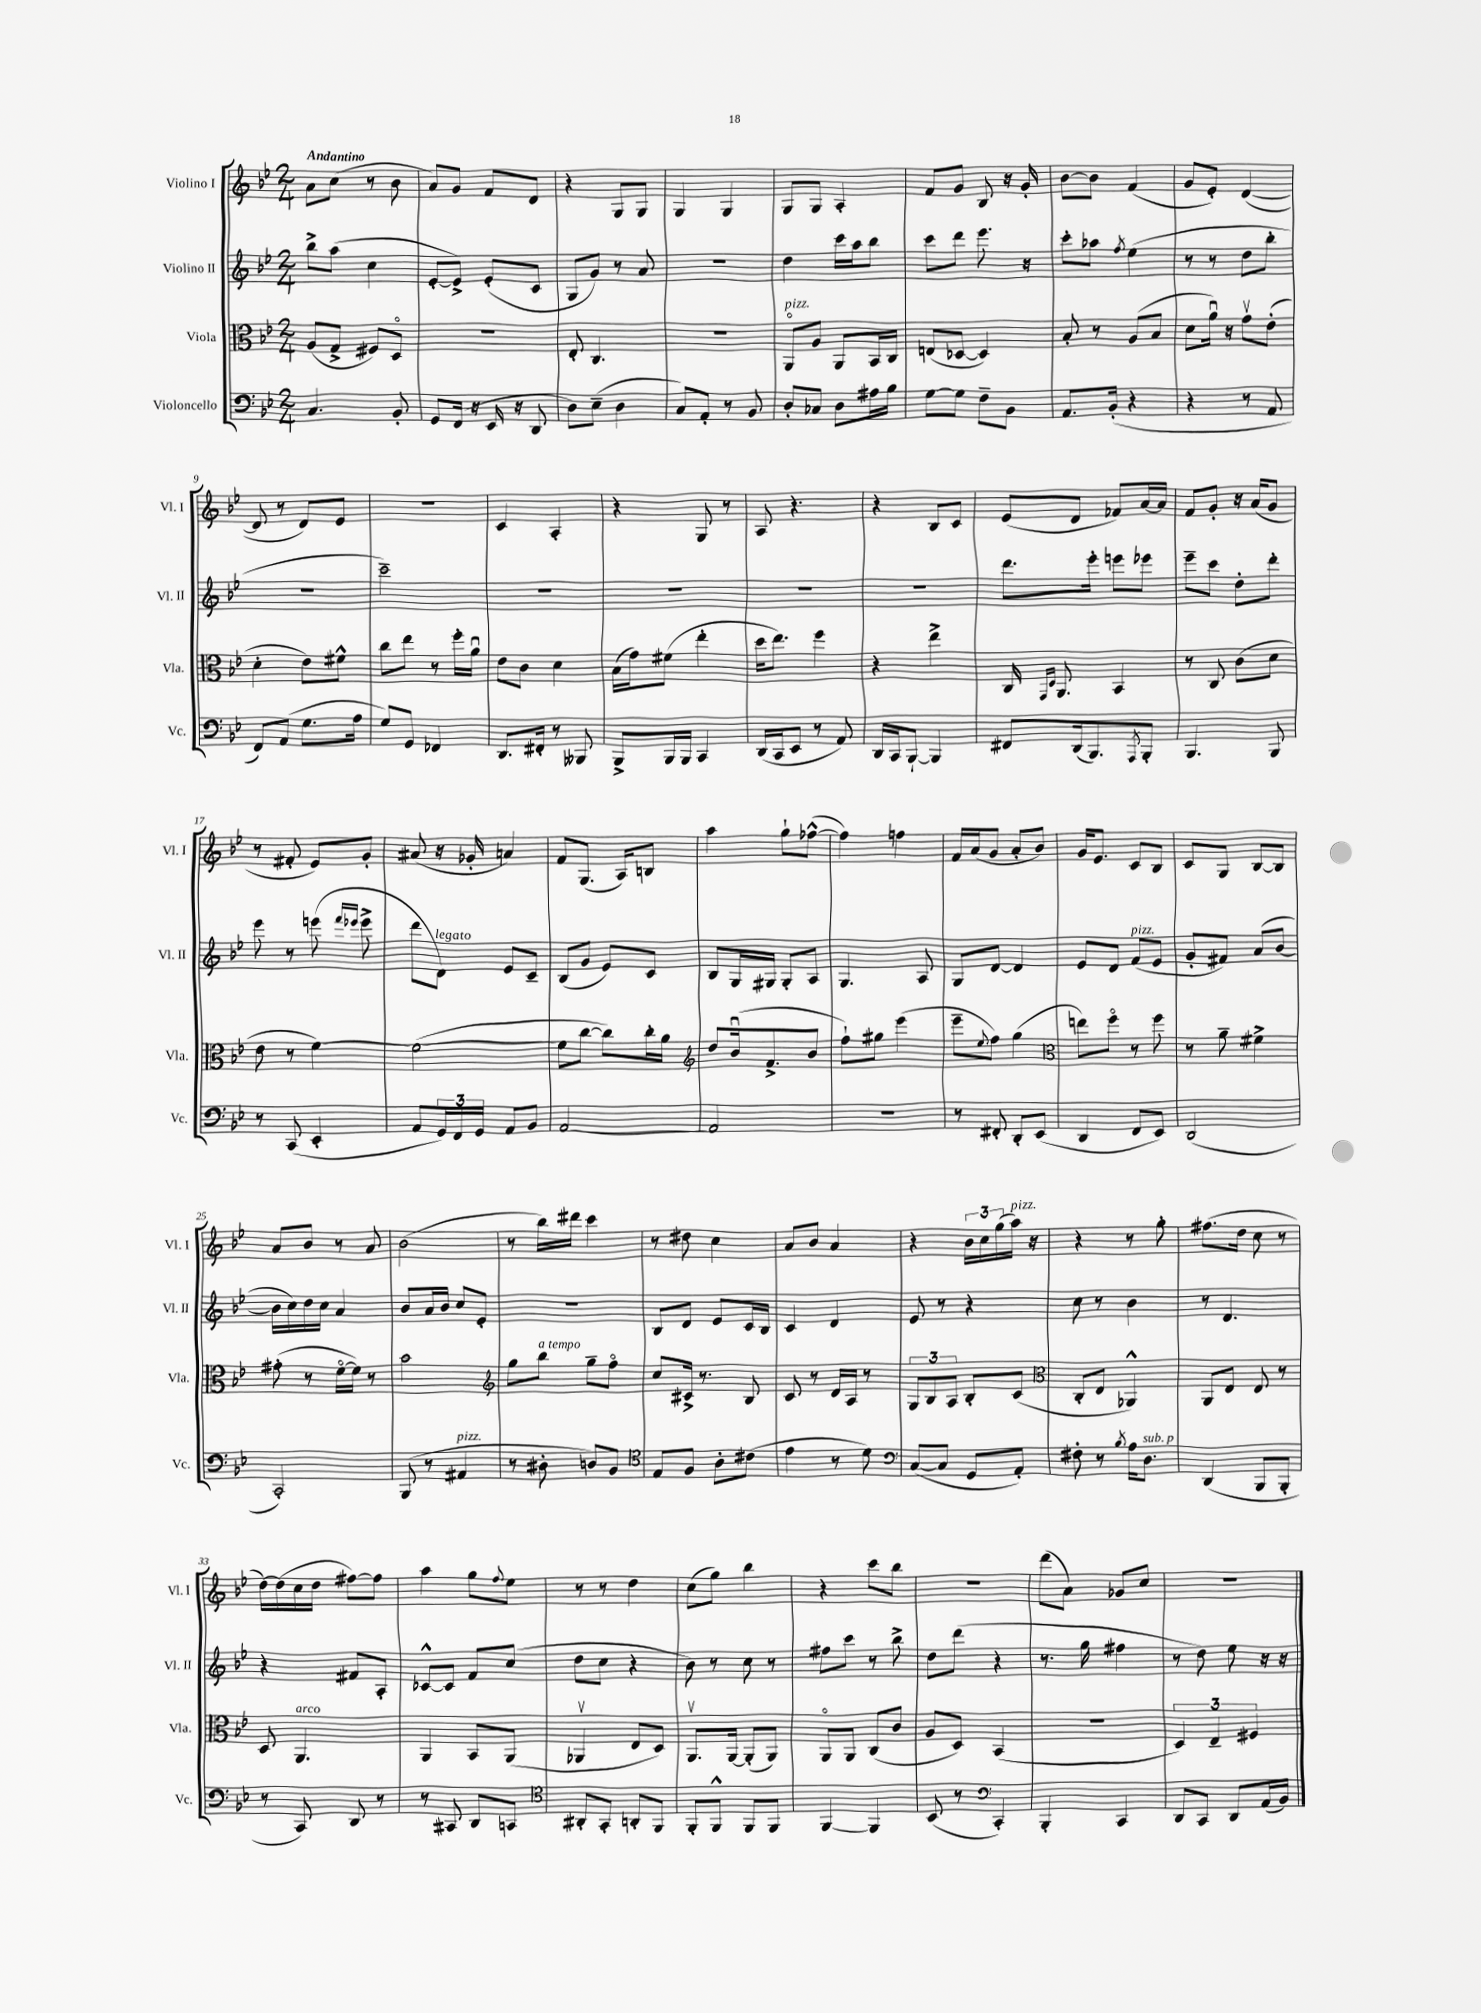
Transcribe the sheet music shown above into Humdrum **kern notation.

**kern	**kern	**kern	**kern
*part4	*part3	*part2	*part1
*staff4	*staff3	*staff2	*staff1
*I"Violoncello	*I"Viola	*I"Violino II	*I"Violino I
*I'Vc.	*I'Vla.	*I'Vl. II	*I'Vl. I
*clefF4	*clefC3	*clefG2	*clefG2
*k[b-e-]	*k[b-e-]	*k[b-e-]	*k[b-e-]
*M2/4	*M2/4	*M2/4	*M2/4
=1	=1	=1	=1
!	!	!	!LO:TX:a:B:t=Andantino
4.C/	(8A/L	8bb-^\L	8a\L
.	8G^/J	(8aa\J	(8cc\J
.	8F#X/L)	4cc\	8r
8BB-'/	8D/J	.	8b-\
=2	=2	=2	=2
8GG/L	2r	[8e-'/L	8a/L)
(16FF/Jk	.	8e-^/J])	8g/J
16r	.	.	.
16EE-/	.	(8e-'/L	8f/L
16r	.	.	.
8DD/	.	8c/J	8d/J
=3	=3	=3	=3
8D\L)	8E-'/	8G/L	4r
(8E-~\J	4.C/	8g/J)	.
4D\	.	8r	8G/L
.	.	8a/	8G/J
=4	=4	=4	=4
8C/L)	2r	2r	4G/
8AA'/J	.	.	.
8r	.	.	4G/
8BB-/	.	.	.
=5	=5	=5	=5
!	!LO:TX:a:i:t=pizz.	!	!
8D'/L	8AA/L	4dd\	8G/L
8C-X/J	8A/J	.	8G/J
8D\L	8AA/L	16ccc\LL	4A'/
.	.	16aa\J	.
16A#X\L	16BB-/L	8bb-\J	.
16B-\JJ	16C/JJ	.	.
=6	=6	=6	=6
[8G\L	(8En/L	8ccc\L	8f/L
8G\J]	[8D-X/J	8ddd\J	8g/J
8F~\L	4D-/])	8.eee-\	8B-/
8BB-\J	.	.	16r
.	.	16r	16g'/
=7	=7	=7	=7
8.AA/L	8B-'/	8ccc'\L	[8b-\L
.	8r	8aa-X\J	8b-\J]
(16BB-'/Jk	.	.	.
.	.	8qff/	.
4r	(8A/L	(4ee-\	(4f/
.	8B-/J	.	.
=8	=8	=8	=8
4r	8d\L	8r	8g/L
.	16au\Jk)	8r	8e-'/J)
.	16r	.	.
8r	8gv\L	8dd\L	([4d/
8AA/	(8e-'\J	8bb-'\J	.
!!LO:LB:g=z
=9	=9	=9	=9
8FF/L)	4d'\	2r	8d/]
(8AA/J	.	.	8r
8.G\L	8e-\L)	.	8d/L)
.	8f#X^^\J	.	8e-/J
16A\Jk	.	.	.
=10	=10	=10	=10
8G/L)	8cc\L	2ccc~\)	2r
8GG/J	8ee-\J	.	.
4FF-X/	8r	.	.
.	16ff'\LL	.	.
.	16au\JJ	.	.
=11	=11	=11	=11
8.DD/L	8e-\L	2r	4c/
.	8c\J	.	.
16FF#X'/Jk	.	.	.
8r	4d\	.	4A'/
8BBB--X/	.	.	.
=12	=12	=12	=12
8BBB-^/L	(16B-\LL	2r	4r
.	16g\J)	.	.
16BBB-/L	(8f#X\J	.	.
16BBB-/JJ	.	.	.
4CC/	4ee-'\	.	8G/
.	.	.	8r
=13	=13	=13	=13
(16DD/LL	16dd\KL	2r	8A/
16CC/J	8.ee-\J)	.	.
8EE-/J	.	.	4.r
8r	4ff\	.	.
8AA/)	.	.	.
=14	=14	=14	=14
16DD/LL	4r	2r	4r
16CC/J	.	.	.
[8BBB-`/J	.	.	.
4BBB-/]	4ee-^\	.	8B-/L
.	.	.	8c/J
=15	=15	=15	=15
8FF#X/L	16C/	8.ddd\L	(8e-/L
.	16qqGG/LL	.	.
.	16qqD/JJ	.	.
.	8.AA/	.	.
(16DD/k	.	.	8d/J
8.BBB-/)	.	16eee-'\Jk	.
.	4BB-/	8eeen\L	8f-X/L)
8qAAA/	.	.	.
8BBB-'/J	.	8eee-X\J	[16a/L
.	.	.	16a/JJ]
=16	=16	=16	=16
4.BBB-/	8r	8eee-~\L	8f/L
.	8C/	8ccc\J	8g'/J
.	(8c\L	8dd'\L	16r
.	.	.	(16a/KL
8BBB-/	8d\J	8ddd'\J	8g/J
!!LO:LB:g=z
=17	=17	=17	=17
8r	8e-\	8eee-\	8r
(8CC/	8r	8r	8f#X'/
4EE-'/	[4f\)	(8eeen\	8e-/L)
.	.	16qqfff/LL	.
.	.	16qqeee-X/JJ	.
.	.	8eee-^\	8g'/J
=18	=18	=18	=18
8AA/L	(2f\_	8ddd\L	(8a#X/
!	!	!LO:TX:a:i:t=legato	!
24GG/L)	.	8d\J)	16r
24FF/	.	.	.
.	.	.	16g-X'/
24GG/JJ	.	.	.
8AA/L	.	8e-/L	4an/)
8BB-/J	.	8c~/J	.
=19	=19	=19	=19
[2AA/	8f\L]	(8B-/L	8f/L
.	[8cc\J	8g/J	(8.G/J
.	8cc\L])	8e-/L)	.
.	.	.	16A/KL)
.	16cc'\L	8c/J	8Bn/J
.	16a\JJ	.	.
=20	=20	=20	=20
*	*clefG2	*	*
2AA/]	8dd/L	8B-/L	4aa\
.	(16b-u/k	16G/L	.
.	8.f^/	16G#X/JJ	.
.	.	8G#'/L	8gg`\L
.	8b-/J	8A/J	([8ff-X^^\J
=21	=21	=21	=21
2r	8ff`\L)	4.G/	4ff-\])
.	8gg#X\J	.	.
.	(4eee-\	.	4ffn\
.	.	8A/	.
=22	=22	=22	=22
8r	8eee-~\L	8G/L	16f/LL
.	.	.	(16a/J
.	8qqee-/	.	.
8FF#X'/	8ff\J)	[8d/J	8g/J
8DD'/L	(4gg\	4d/]	8a'/L
(8EE-/J	.	.	8b-/J)
=23	=23	=23	=23
*	*clefC3	*	*
4DD/	8een\L)	8e-/L	16g/KL
.	.	.	8.e-/J
.	8ff\J	8d/J	.
!	!	!LO:TX:a:i:t=pizz.	!
8FF/L	8r	(8f/L	8c/L
8EE-/J)	8ff\	8e-/J	8B-/J
=24	=24	=24	=24
(2DD/	8r	8g'/L	8c/L
.	8a~\	8f#X/J)	8G/J
.	4f#X^\	(8a/L	[8B-/L
.	.	[8b-/J	8B-/J]
!!LO:LB:g=z
=25	=25	=25	=25
2CC'/)	(8g#X'\	16b-\LL]	8a/L
.	.	16cc\)	.
.	8r	16dd\	8b-/J
.	.	16cc\JJ	.
.	[16f\LL	4a/	8r
.	16f\JJ])	.	.
.	8r	.	8a/
=26	=26	=26	=26
(8BBB-/	2b-\	8b-/L	(2b-\
8r	.	16a/L	.
.	.	16b-/JJ	.
!LO:TX:a:i:t=pizz.	!	!	!
4AA#X/	.	8cc/L	.
.	.	8e-'/J	.
=27	=27	=27	=27
*	*clefG2	*	*
8r	8gg\L	2r	8r
!	!LO:TX:a:i:t=a tempo	!	!
8D#X'\	8bb-\J	.	16bb-\LL)
.	.	.	16ddd#X\JJ
8Dn/L)	8gg~\L	.	4ccc\
8BB-/J	8ff\J	.	.
=28	=28	=28	=28
*clefC4	*	*	*
8E-/L	8cc/L	8B-/L	8r
8F/J	16c#X^/Jk	8d/J	8dd#X\
.	8.r	.	.
8A'\L	.	8e-/L	4cc\
(8c#X\J	8B-/	16c/L	.
.	.	16B-/JJ	.
=29	=29	=29	=29
4e-\	8c/	4c/	8a/L
.	8r	.	8b-/J
8r	16d/LL	4d/	4a/
.	16A/JJ	.	.
8d\)	8r	.	.
=30	=30	=30	=30
*clefF4	*	*	*
([8C/L	12G/L	8e-/	4r
.	12B-/	.	.
8C/J]	.	8r	.
.	12A/J	.	.
8GG/L	8B-'/L	4r	24b-\LL
.	.	.	24cc\
.	.	.	(24gg\
!	!	!	!LO:TX:a:i:t=pizz.
8AA'/J)	(8c/J	.	16aa\JJ)
.	.	.	16r
=31	=31	=31	=31
*	*clefC3	*	*
8F#X'\	8C'/L	8cc\	4r
8r	8E-/J	8r	.
8qB-/	.	.	.
16A\KL	4AA-X^^/)	4b-\	8r
!LO:TX:a:i:t=sub. p	!	!	!
8.D\J	.	.	.
.	.	.	8gg'\
=32	=32	=32	=32
(4DD/	8AA/L	8r	(8.ff#X\L
.	8E-/J	4.d/	.
.	.	.	16dd\Jk
8BBB-/L	8E-/	.	8cc\
8BBB-'/J	8r	.	8r
!!LO:LB:g=z
=33	=33	=33	=33
8r	8D/	4r	[16dd\LL)
.	.	.	(16dd\]
!	!LO:TX:a:i:t=arco	!	!
8CC/)	4.AA/	.	16cc\
.	.	.	16dd\JJ
8DD/	.	8f#X/L	[8ff#X\L)
8r	.	8A'/J	8ff#\J]
=34	=34	=34	=34
8r	4AA/	[8c-X^^/L	4aa\
8CC#X/	.	8c-/J]	.
8DD/L	8BB-/L	8f/L	8gg\L
.	.	.	8qqff/
8CCn/J	(8AA/J	(8cc/J	8ee-\J
=35	=35	=35	=35
*clefC4	*	*	*
8AA#X'/L	4AA-Xv/	8dd\L	8r
8GG'/J	.	8cc\J	8r
8AAn'/L	8E-/L	4r	4dd\
8FF/J	8D/J)	.	.
=36	=36	=36	=36
8FF'/L	8.AAv/L	8b-\)	(8cc\L
8FF^^/J	.	8r	8gg\J)
.	[16AA/Jk	.	.
8FF/L	(8AA'/L]	8cc\	4bb-\
8FF/J	8AA/J)	8r	.
=37	=37	=37	=37
[4FF/	8AA/L	8ff#X\L	4r
.	8AA/J	8ccc\J	.
4FF/]	(8C/L	8r	8ccc\L
.	8c/J	8bb-^\	8bb-\J
=38	=38	=38	=38
(8BB-/	8A/L	8dd\L	2r
8r	8D/J)	(8ddd\J	.
*clefF4	*	*	*
4CC'/)	(4BB-/	4r	.
=39	=39	=39	=39
4BBB-'/	2r	8.r	(8ddd\L
.	.	.	8a\J)
.	.	16gg\	.
4CC/	.	4ff#X\	8g-X/L
.	.	.	8cc/J
=40	=40	=40	=40
8DD/L	6D/)	8r	2r
8CC/J	.	8dd\)	.
.	6E-~/	.	.
8DD/L	.	8ee-\	.
.	6F#X/	.	.
(16AA/L	.	16r	.
16BB-/JJ)	.	16r	.
==	==	==	==
*-	*-	*-	*-
